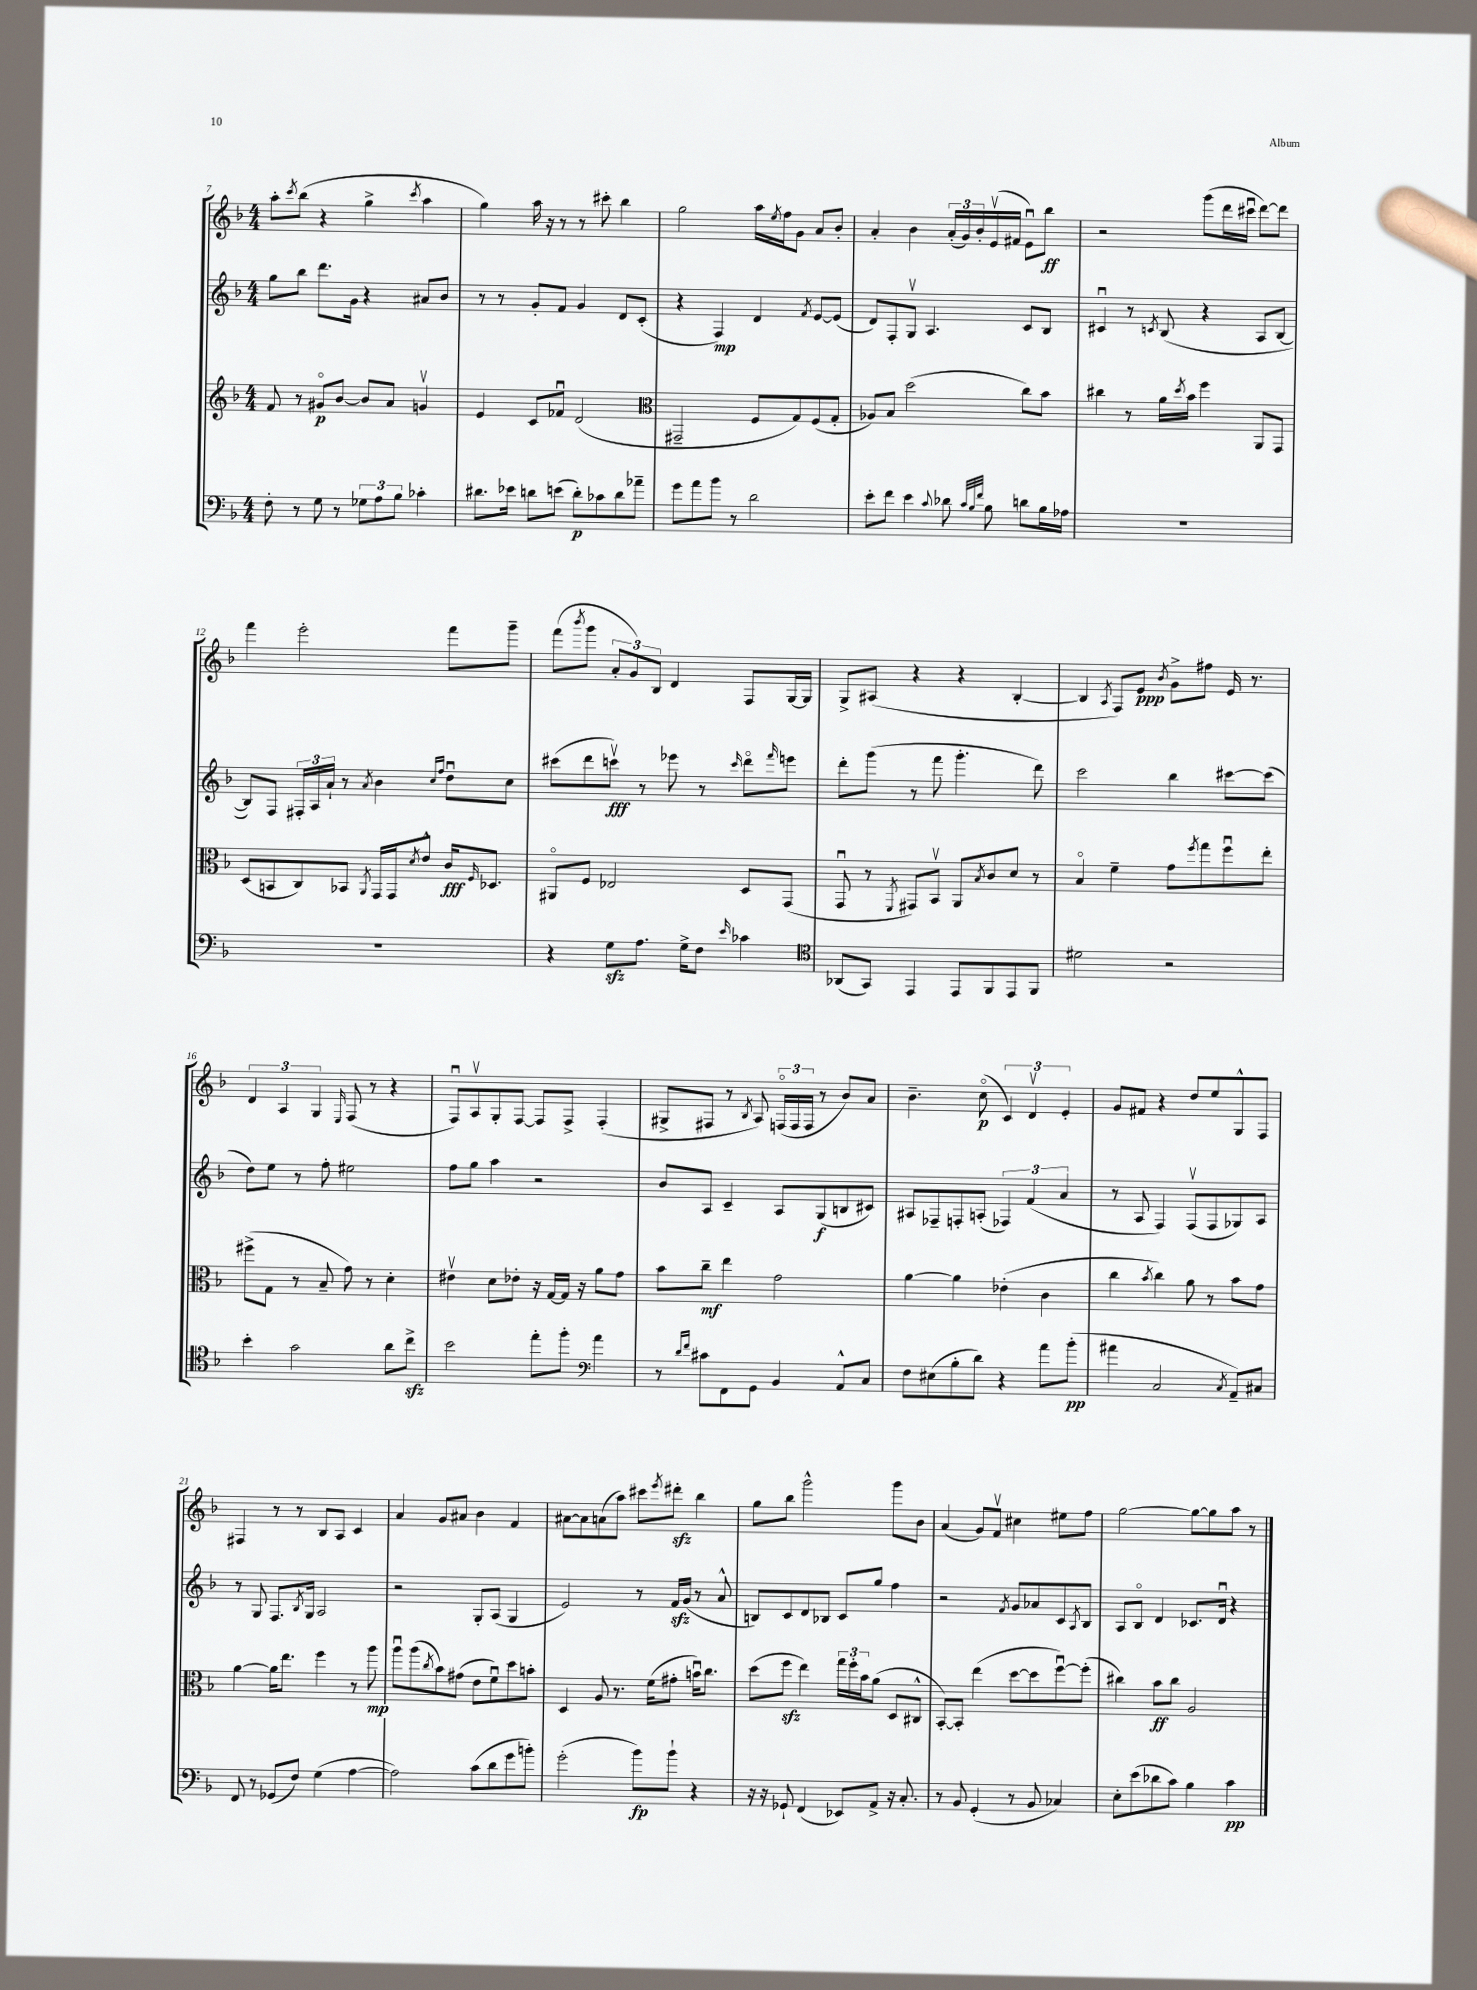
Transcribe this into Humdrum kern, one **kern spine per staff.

**kern	**dynam	**kern	**dynam	**kern	**dynam	**kern	**dynam
*part4	*part4	*part3	*part3	*part2	*part2	*part1	*part1
*staff4	*staff4	*staff3	*staff3	*staff2	*staff2	*staff1	*staff1
*clefF4	*	*clefG2	*	*clefG2	*	*clefG2	*
*k[b-]	*	*k[b-]	*	*k[b-]	*	*k[b-]	*
*M4/4	*	*M4/4	*	*M4/4	*	*M4/4	*
=7	=7	=7	=7	=7	=7	=7	=7
8F'\	.	8f/	.	8gg\L	.	8aa'\L	.
.	.	.	.	.	.	8qccc/	.
8r	.	8r	.	8bb-\J	.	(8bb-\J	.
8G\	.	8g#X/L	p	8.ddd\L	.	4r	.
8r	.	[8b-/J	.	.	.	.	.
.	.	.	.	16g\Jk	.	.	.
12G-X\L	.	8b-/L]	.	4r	.	4gg^\	.
12A\	.	.	.	.	.	.	.
.	.	8a/J	.	.	.	.	.
12B-\J	.	.	.	.	.	.	.
.	.	.	.	.	.	8qccc/	.
4c-X'\	.	4gnv/	.	8a#X/L	.	4aa\	.
.	.	.	.	8b-/J	.	.	.
=8	=8	=8	=8	=8	=8	=8	=8
8.d#X\L	.	4e/	.	8r	.	4gg\)	.
.	.	.	.	8r	.	.	.
16e-X\Jk	.	.	.	.	.	.	.
8dn\L	.	8c/L	.	8g'/L	.	16aa\	.
.	.	.	.	.	.	16r	.
(8en\J	.	8f-Xu/J	.	8f/J	.	8r	.
8d'\L)	p	(2d/	.	4g/	.	8r	.
8c-X\	.	.	.	.	.	8ccc#X'\	.
8d\	.	.	.	8d/L	.	4bb-\	.
8a-X~\J	.	.	.	(8c'/J	.	.	.
=9	=9	=9	=9	=9	=9	=9	=9
*	*	*clefC3	*	*	*	*	*
8g\L	.	2GG#X~/	.	4r	.	2gg\	.
8a\	.	.	.	.	.	.	.
8b-\J	.	.	.	4F/)	mp	.	.
8r	.	.	.	.	.	.	.
2d\	.	8F/L	.	4d/	.	16aa\LL	.
.	.	.	.	.	.	8qee/	.
.	.	.	.	.	.	16ff\J	.
.	.	8G/)	.	.	.	8g\J	.
.	.	.	.	8qf/	.	.	.
.	.	(8F/	.	[8e/L	.	8a/L	.
.	.	8G'/J	.	(8e/J]	.	8b-'/J	.
=10	=10	=10	=10	=10	=10	=10	=10
8e'\L	.	8A-X/L)	.	8d/L)	.	4a'/	.
8f\J	.	8B-/J	.	8F'/	.	.	.
4e\	.	(2dd\	.	8Gv/J	.	4b-\	.
.	.	.	.	4.A/	.	.	.
8qqc/	.	.	.	.	.	.	.
8d-X\	.	.	.	.	.	(24a'/LL	.
.	.	.	.	.	.	24g/)	.
.	.	.	.	.	.	24b-'/	.
32qqc/LLL	.	.	.	.	.	.	.
32qqB-/	.	.	.	.	.	.	.
32qqf/JJJ	.	.	.	.	.	.	.
8B-\	.	.	.	.	.	(16ev/	.
.	.	.	.	.	.	16f#X/JJ	.
8dn\L	.	8cc\L)	.	8c/L	.	8eu\L)	.
16B-\L	.	8b-\J	.	8B-/J	.	8bb-\J	ff
16A-X\JJ	.	.	.	.	.	.	.
=11	=11	=11	=11	=11	=11	=11	=11
1r	.	4cc#X\	.	4c#Xu/	.	2r	.
.	.	8r	.	8r	.	.	.
.	.	.	.	8qcn/	.	.	.
.	.	16a\LL	.	(8B-/	.	.	.
.	.	8qdd/	.	.	.	.	.
.	.	16b-\JJ	.	.	.	.	.
.	.	4ff\	.	4r	.	(8ggg\L	.
.	.	.	.	.	.	16ddd\L	.
.	.	.	.	.	.	16ccc#Xu\JJ	.
.	.	8AA/L	.	8A/L	.	[8ddd\L)	.
.	.	8GG/J	.	[8B-/J	.	8ddd\J]	.
!!LO:LB:g=z
=12	=12	=12	=12	=12	=12	=12	=12
1r	.	(8D/L	.	8B-/L])	.	4fff\	.
.	.	8BBn/	.	8F/J	.	.	.
.	.	8C/)	.	24F#X'/LL	.	2eee'\	.
.	.	.	.	24A/	.	.	.
.	.	.	.	24a`/JJ	.	.	.
.	.	8BB-X/J	.	8r	.	.	.
.	.	8qAA/	.	8qa/	.	.	.
.	.	16GG/LL	.	4b-\	.	.	.
.	.	16GG/J	.	.	.	.	.
.	.	8qd/	.	.	.	.	.
.	.	8e^^/J	.	.	.	.	.
.	.	.	.	16qqcc/LL	.	.	.
.	.	.	.	16qqff/JJ	.	.	.
.	.	16c/KL	fff	8ddu\L	.	8fff\L	.
.	.	16qqF/	.	.	.	.	.
.	.	8.D-X/J	.	.	.	.	.
.	.	.	.	8cc\J	.	8ggg~\J	.
=13	=13	=13	=13	=13	=13	=13	=13
4r	.	8AA#X/L	.	(8ccc#X\L	.	(8fff\L	.
.	.	.	.	.	.	8qbbb-/	.
.	.	8F/J	.	8ddd\	.	8ggg\J	.
8Gzz\L	.	2E-X/	.	8cccnv\J)	fff	12a'/L	.
.	.	.	.	.	.	12g/)	.
8.A\J	.	.	.	8r	.	.	.
.	.	.	.	.	.	12B-/J	.
.	.	.	.	8eee-X\	.	4d/	.
16G^\KL	.	.	.	.	.	.	.
8F\J	.	.	.	8r	.	.	.
16qqe/	.	.	.	16qqccc/	.	.	.
4c-X\	.	8D/L	.	8ddd\L	.	8F/L	.
.	.	.	.	16qqfff/	.	.	.
.	.	(8GG/J	.	8eeen\J	.	[16G/L	.
.	.	.	.	.	.	16G/JJ]	.
=14	=14	=14	=14	=14	=14	=14	=14
*clefC4	*	*	*	*	*	*	*
(8AA-X/L	.	8GGu/	.	8ddd'\L	.	8G^/L	.
8GG/J)	.	8r	.	(8ggg\J	.	(8A#X/J	.
.	.	8qFF/	.	.	.	.	.
4EE/	.	8GG#X/L)	.	8r	.	4r	.
.	.	8BB-v/J	.	8fff\	.	.	.
8EE/L	.	8AA/L	.	4.ggg'\	.	4r	.
.	.	8qB-/	.	.	.	.	.
8FF/	.	8c/	.	.	.	.	.
8EE/	.	8d/J	.	.	.	[4B-'/	.
8FF/J	.	8r	.	8ddd\)	.	.	.
=15	=15	=15	=15	=15	=15	=15	=15
2d#X\	.	4B-/	.	2ccc\	.	4B-/]	.
.	.	.	.	.	.	8qA/	.
.	.	4f~\	.	.	.	8F/L)	.
.	.	.	.	.	.	8e/J	ppp
.	.	.	.	.	.	8qb-/	.
2r	.	8g\L	.	4bb-\	.	8g^\L	.
.	.	8qff/	.	.	.	.	.
.	.	8gg\	.	.	.	8ff#X\J	.
.	.	8ffu\	.	[8ccc#X\L	.	16e/	.
.	.	.	.	.	.	8.r	.
.	.	8ee'\J	.	(8ccc#\J]	.	.	.
!!LO:LB:g=z
=16	=16	=16	=16	=16	=16	=16	=16
4b-'\	.	(8ff#X^\L	.	8dd\L)	.	6d/	.
.	.	8G\J	.	8ee\J	.	.	.
.	.	.	.	.	.	6A/	.
2g\	.	8r	.	8r	.	.	.
.	.	.	.	.	.	6G/	.
.	.	8B-~/	.	8ff'\	.	.	.
.	.	.	.	.	.	16qqE/	.
.	.	8g\)	.	2ee#X\	.	(8F/	.
.	.	8r	.	.	.	8r	.
8a\L	.	4d'\	.	.	.	4r	.
8cczz^\J	.	.	.	.	.	.	.
=17	=17	=17	=17	=17	=17	=17	=17
2b-\	.	4e#Xv\	.	8ff\L	.	8Fu/L)	.
.	.	.	.	8gg\J	.	8Av/	.
.	.	8d\L	.	4aa\	.	8G'/	.
.	.	8e-X'\J	.	.	.	[8F/J	.
8ee'\L	.	16r	.	2r	.	8F/L]	.
.	.	[16G/LL	.	.	.	.	.
8ff'\J	.	16G/JJ]	.	.	.	8F^/J	.
.	.	16r	.	.	.	.	.
*clefF4	*	*	*	*	*	*	*
4a\	.	8a\L	.	.	.	(4F'/	.
.	.	8g\J	.	.	.	.	.
=18	=18	=18	=18	=18	=18	=18	=18
8r	.	8b-\L	.	8b-/L	.	8G#X^/L	.
16qqd/LL	.	.	.	.	.	.	.
16qqf/JJ	.	.	.	.	.	.	.
8c#X\L	.	8cc~\J	mf	8A/J	.	8F#X/J	.
8FF\	.	4ee\	.	4c~/	.	8r	.
.	.	.	.	.	.	8qB-/	.
8GG\J	.	.	.	.	.	8A/)	.
4BB-/	.	2g\	.	8A/L	.	(24Fn/LL	.
.	.	.	.	.	.	24F/	.
.	.	.	.	.	.	24F/JJ	.
.	.	.	.	(8G/	f	8r	.
8AA^^/L	.	.	.	8Bn/	.	8b-/L)	.
8C/J	.	.	.	8c#X/J)	.	8a/J	.
=19	=19	=19	=19	=19	=19	=19	=19
8F\L	.	[4a\	.	8A#X/L	.	4.b-~\	.
(8E#X\	.	.	.	8F-X~/	.	.	.
8B-'\	.	4a\]	.	8Fn'/	.	.	.
8d\J)	.	.	.	(8An'/J	.	(8cc\	p
4r	.	(4e-X'\	.	6F-X/)	.	6c/)	.
.	.	.	.	(6f/	.	6dv/	.
8a\L	.	4c\	.	.	.	.	.
.	.	.	.	6a/	.	6e'/	.
(8b-'\J	pp	.	.	.	.	.	.
=20	=20	=20	=20	=20	=20	=20	=20
4a#X\	.	4cc\	.	8r	.	8g/L	.
.	.	.	.	8A/	.	8f#X/J	.
.	.	8qb-/	.	.	.	.	.
2C/	.	4cc\)	.	4F/)	.	4r	.
.	.	8a\	.	(8Fv/L	.	8dd/L	.
.	.	8r	.	8F/	.	8ee/	.
8qC/	.	.	.	.	.	.	.
8AA~/L)	.	8b-\L	.	8G-X/)	.	8G^^/	.
8C#X/J	.	8g\J	.	8A/J	.	8F/J	.
!!LO:LB:g=z
=21	=21	=21	=21	=21	=21	=21	=21
8FF/	.	[4a\	.	8r	.	4F#X/	.
8r	.	.	.	8G/	.	.	.
(8GG-X/L	.	16a\KL]	.	8.F/L	.	8r	.
.	.	8.ee\J	.	.	.	.	.
8F/J)	.	.	.	.	.	8r	.
.	.	.	.	8qB-/	.	.	.
.	.	.	.	16G/Jk	.	.	.
(4G\	.	4ff\	.	2A/	.	8B-/L	.
.	.	.	.	.	.	8A/J	.
[4A\	.	8r	.	.	.	4c/	.
.	.	8aa\	mp	.	.	.	.
=22	=22	=22	=22	=22	=22	=22	=22
2A\])	.	8aau\L	.	2r	.	4a/	.
.	.	(8aa\	.	.	.	.	.
.	.	8qcc/	.	.	.	.	.
.	.	8b-\)	.	.	.	8g/L	.
.	.	(8g#X\J	.	.	.	8a#X/J	.
(8c\L	.	8e\L	.	8G'/L	.	4b-\	.
8d\	.	8fu\)	.	(8A/J	.	.	.
8g\	.	8dd\	.	4G/	.	4f/	.
8bn'\J)	.	8bn'\J	.	.	.	.	.
=23	=23	=23	=23	=23	=23	=23	=23
(2g'\	.	4D/	.	2e/)	.	[8a#X\L	.
.	.	.	.	.	.	8a#\]	.
.	.	8A/	.	.	.	(8an\	.
.	.	8.r	.	.	.	8aa\J)	.
8b-\L)	fp	.	.	8r	.	8ccc#X\L	.
.	.	(16f\KL	.	.	.	.	.
.	.	.	.	.	.	8qeee/	.
8b-`\J	.	8g#X'\J	.	16fzz/LL	.	8ddd#Xzz'\J	.
.	.	.	.	(16g/JJ	.	.	.
4r	.	16bnu\KL)	.	8r	.	4bb-\	.
.	.	8.cc\J	.	.	.	.	.
.	.	.	.	8a^^/	.	.	.
=24	=24	=24	=24	=24	=24	=24	=24
16r	.	(8dd\L	.	8Bn/L)	.	8gg\L	.
16r	.	.	.	.	.	.	.
8GG-X`/	.	8ffzz\J	.	8c/	.	8bb-\J	.
(4FF/	.	4ee\)	.	8d/	.	2ggg^^\	.
.	.	.	.	8B-X/J	.	.	.
8EE-X/L)	.	24gg\LL	.	8c/L	.	.	.
.	.	24ff'\	.	.	.	.	.
.	.	24b-\J	.	.	.	.	.
8AA^/J	.	(8a\J	.	8gg/J	.	.	.
16r	.	8D/L	.	4ff\	.	8ggg\L	.
8.C'/	.	.	.	.	.	.	.
.	.	8C#X^^/J	.	.	.	8b-\J	.
=25	=25	=25	=25	=25	=25	=25	=25
8r	.	[8BB-'/L)	.	2r	.	(4a/	.
8BB-/	.	8BB-'/J]	.	.	.	.	.
(4GG'/	.	(4ee\	.	.	.	8g/L)	.
.	.	.	.	.	.	8fv/J	.
.	.	.	.	8qf/	.	.	.
8r	.	[8dd\L	.	8g/L	.	4cc#X\	.
8BB-/	.	8dd\]	.	8a-X/	.	.	.
4C-X/)	.	[8ffu\)	.	8c/	.	8ee#X\L	.
.	.	.	.	8qA/	.	.	.
.	.	(8ff'\J]	.	8B-/J	.	8ff\J	.
=26	=26	=26	=26	=26	=26	=26	=26
8E'\L	.	4cc#X\)	.	8A/L	.	[2gg\	.
(8e\	.	.	.	8B-/J	.	.	.
8d-X\	.	8b-\L	ff	4d/	.	.	.
8c\J)	.	8cc#\J	.	.	.	.	.
4B-\	.	2A/	.	8.c-X/L	.	8gg\L_	.
.	.	.	.	.	.	8gg\]	.
.	.	.	.	16du/Jk	.	.	.
4c\	pp	.	.	4r	.	8aa\J	.
.	.	.	.	.	.	8r	.
==	==	==	==	==	==	==	==
*-	*-	*-	*-	*-	*-	*-	*-
